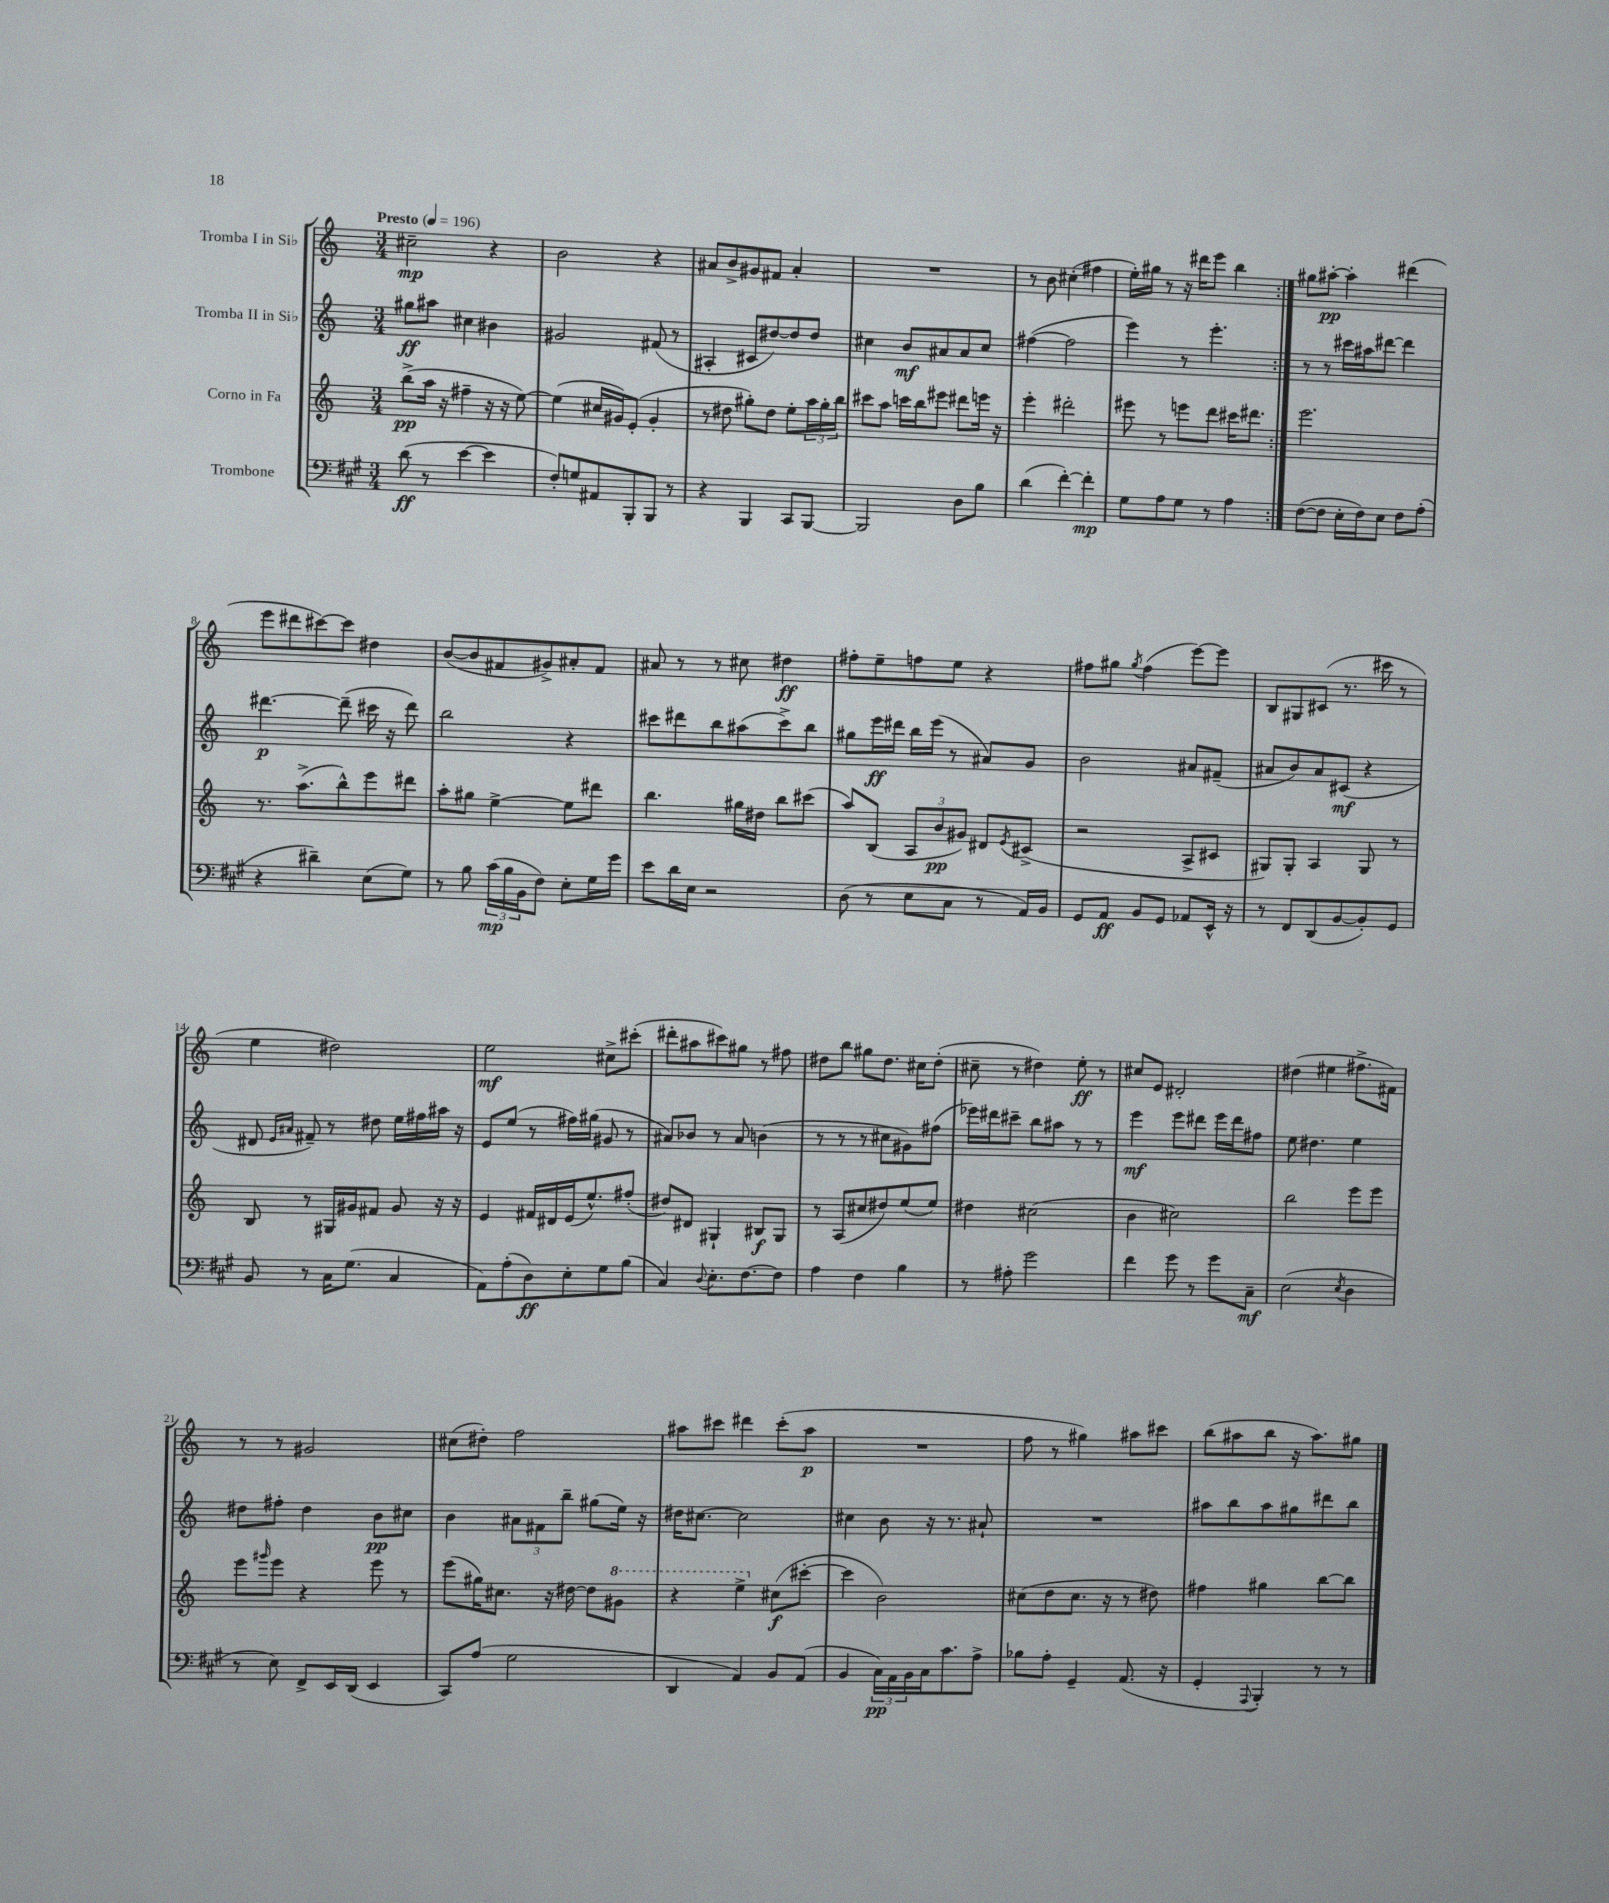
<<
\new StaffGroup <<
\new Staff = "s0" \with { instrumentName = "Tromba I in Sib" } {
    \clef treble \key c \major \numericTimeSignature \time 3/4 \tempo "Presto" 4 = 196
    \repeat volta 2 { cis''2--\mp r4 |
    b'2 r4 |
    ais'8 b'8-> gis'8 fis'8 ais'4-. |
    R2. |
    r8 b'8 cis''4-.( fis''4 |
    e''16-.) gis''16 r8 r16 dis'''16 e'''8 b''4 | }
    gis''8 ais''8~-.\pp ais''4-. dis'''4( |
    e'''8 dis'''8 cis'''8~) cis'''8 dis''4 |
    b'8~( b'8 fis'8 gis'8->) ais'8-. fis'8 |
    ais'8 r8 r8 cis''8 dis''4\ff |
    fis''8-. e''8-- f''8 e''8 r4 |
    fis''8 gis''8 \acciaccatura { gis''8 } fis''4( e'''8~) e'''8 |
    b8 gis8 cis'8( r8. cis'''16 r8 |
    e''4 dis''2) |
    e''2\mf cis''8-> cis'''8-.( |
    dis'''8-. ais''8 cis'''8) gis''8 r8 fis''8 |
    dis''8 b''8 gis''8 dis''8. cis''16 dis''8-.( |
    cis''8-- r8 dis''4) e''8-.\ff r8 |
    cis''8 e'8 dis'2-. |
    dis''4( eis''4 fis''8.-> fis'16) |
    r8 r8 gis'2 |
    cis''8( dis''8-.) f''2 |
    ais''8 cis'''8 dis'''4 cis'''8-.( ais''8\p |
    R2. |
    f''8 r8 gis''4) ais''8 cis'''8 |
    b''8( ais''8 b''8 r16 ais''8.) gis''8 \bar "|." |
}
\new Staff = "s1" \with { instrumentName = "Tromba II in Sib" } {
    \clef treble \key c \major \numericTimeSignature \time 3/4
    \repeat volta 2 { gis''8\ff ais''8 cis''4 bis'4 |
    gis'2 fis'8( r8 |
    ais4-. cis'8 dis''8~) dis''8 dis''8 |
    cis''4 b'8\mf ais'8 ais'8 cis''8 |
    fis''4~( fis''2 |
    e'''4) r8 e'''4.-. | }
    r8 r8 cis'''16 ais''16 dis'''8~ dis'''4 |
    dis'''4.~\p dis'''8--( cis'''16 r16 dis'''8) |
    b''2 r4 |
    cis'''8 dis'''8 b''8 ais''8( cis'''8->) b''8 |
    gis''8 e'''16\ff dis'''16 b''16 e'''16( r8 ais'8) g'8 |
    b'2 ais'8 fis'8--( |
    ais'8 b'8) ais'8 cis'8\mf( r4 |
    dis'8 \grace { e'16 ais'16 } fis'8--) r8 dis''8 e''16 fis''16 ais''16 r16 |
    e'8 e''8( r8 fis''16) gis''16( gis'8 r8 |
    ais'8) bes'8 r8 ais'8 b'4( |
    r8 r8 r8 cis''8 gis'8) fis''8( |
    ees'''16) dis'''16 cis'''8-- b''8 ais''8 r8 r8 |
    e'''4\mf e'''8 dis'''8 e'''16 dis'''16 fis''8 |
    e''8 dis''4. e''4 |
    dis''8 fis''8-. dis''4 b'8\pp cis''8 |
    b'4 \tuplet 3/2 { ais'8 fis'8 b''8-- } gis''8( e''16) r16 |
    dis''16 cis''8.~ cis''2 |
    cis''4 b'8 r16 r8. ais'8-! |
    R2. |
    ais''8 b''8 ais''8 gis''8 dis'''8 b''8 \bar "|." |
}
\new Staff = "s2" \with { instrumentName = "Corno in Fa" } {
    \clef treble \key c \major \numericTimeSignature \time 3/4
    \repeat volta 2 { b''8->\pp( a''16 r16 fis''4-- r16 r16 e''8~) |
    e''4( cis''16 gis'16) e'8-.( gis'4-. |
    r8 dis''8 gis''8-.) dis''8 e''8-. \tuplet 3/2 { a''16 gis''16-. b''16 } |
    cis'''8 a''8 c'''16 b''16 eis'''8 dis'''8 e'''16 r16 |
    e'''4-. dis'''2-. |
    eis'''8 r8 e'''8 d'''8 cis'''16 dis'''8. | }
    e'''2. |
    r8. a''8.->( b''8-^) e'''8 dis'''8 |
    a''8-. gis''8 e''4~-> e''8 dis'''8 |
    b''4. gis''16 dis''16 b''8 cis'''8( |
    a''8) b8( \tuplet 3/2 { a8 b'8\pp gis'8) } dis'8 \acciaccatura { e'8 } cis'8->( |
    r2 a8-> cis'8 |
    gis8) gis8-. a4 gis8 r8 |
    b8 r8 gis16 gis'16 fis'8 gis'8 r16 r16 |
    e'4 fis'16 dis'16 e'16( e''8.-^) fis''8-.( |
    dis''8) dis'8 gis4-! bis8\f gis8 |
    r8 a8( cis''8 dis''8) e''8( e''8) |
    dis''4 cis''2( |
    b'4 cis''2) |
    b''2 e'''8 e'''8 |
    e'''8 \grace { gis'''16 } e'''8 r4 e'''8 r8 |
    e'''8( gis''16) cis''8. r16 dis''16~ dis''8 \ottava #1 gis''!8 |
    r4 e'''4-> \ottava #0 cis''8\f( cis'''8~-. |
    cis'''4 b'2) |
    cis''8( d''8 cis''8. r16 r8 dis''8) |
    fis''4 gis''4 b''8~ b''8 \bar "|." |
}
\new Staff = "s3" \with { instrumentName = "Trombone" } {
    \clef bass \key a \major \numericTimeSignature \time 3/4
    \repeat volta 2 { d'8\ff( r8 e'4~ e'4 |
    fis8-.) g8 ais,8 b,,8-. b,,8 r8 |
    r4 b,,4 cis,8 b,,8~ |
    b,,2 d8 b8 |
    d'4( fis'4~-.) fis'4-.\mp |
    gis8 a8 gis8 r8 a4 | }
    fis8~( fis8 e16-. fis16) e8 fis8 a8-.( |
    r4 dis'4--) e8( gis8) |
    r8 b8 \tuplet 3/2 { cis'16\mp( b16 b,16 } fis8) e8-. gis16 gis'16 |
    e'8 d'16 e16 r2 |
    d8( r8 e8 cis8 r8 a,16) b,16 |
    gis,8 a,8\ff b,8 gis,8 aes,8 e,16-^ r16 |
    r8 fis,8 d,8( b,8~ b,8-.) gis,8 |
    b,8 r8 cis16 gis8.( cis4 |
    a,8) a8-.( d8\ff) e8-. gis8 b8( |
    cis4) \appoggiatura { d8 } e8.-. fis8.~ fis8 |
    a4 fis4 b4 |
    r8 ais8-. gis'2 |
    fis'4 gis'8 r8 gis'8 cis8--\mf |
    e2( \acciaccatura { e8 } d4 |
    r8 e8) fis,8-> e,16 d,16( e,4 |
    cis,8) a8( gis2 |
    d,4 a,4) b,8 a,8( |
    b,4 \tuplet 3/2 { cis16\pp) a,16 b,16 } cis16 cis'8. a8-> |
    bes8 a8-. gis,4-- a,8.( r16 |
    gis,4-. \appoggiatura { a,,8 } b,,4-.) r8 r8 \bar "|." |
}
>>
>>
